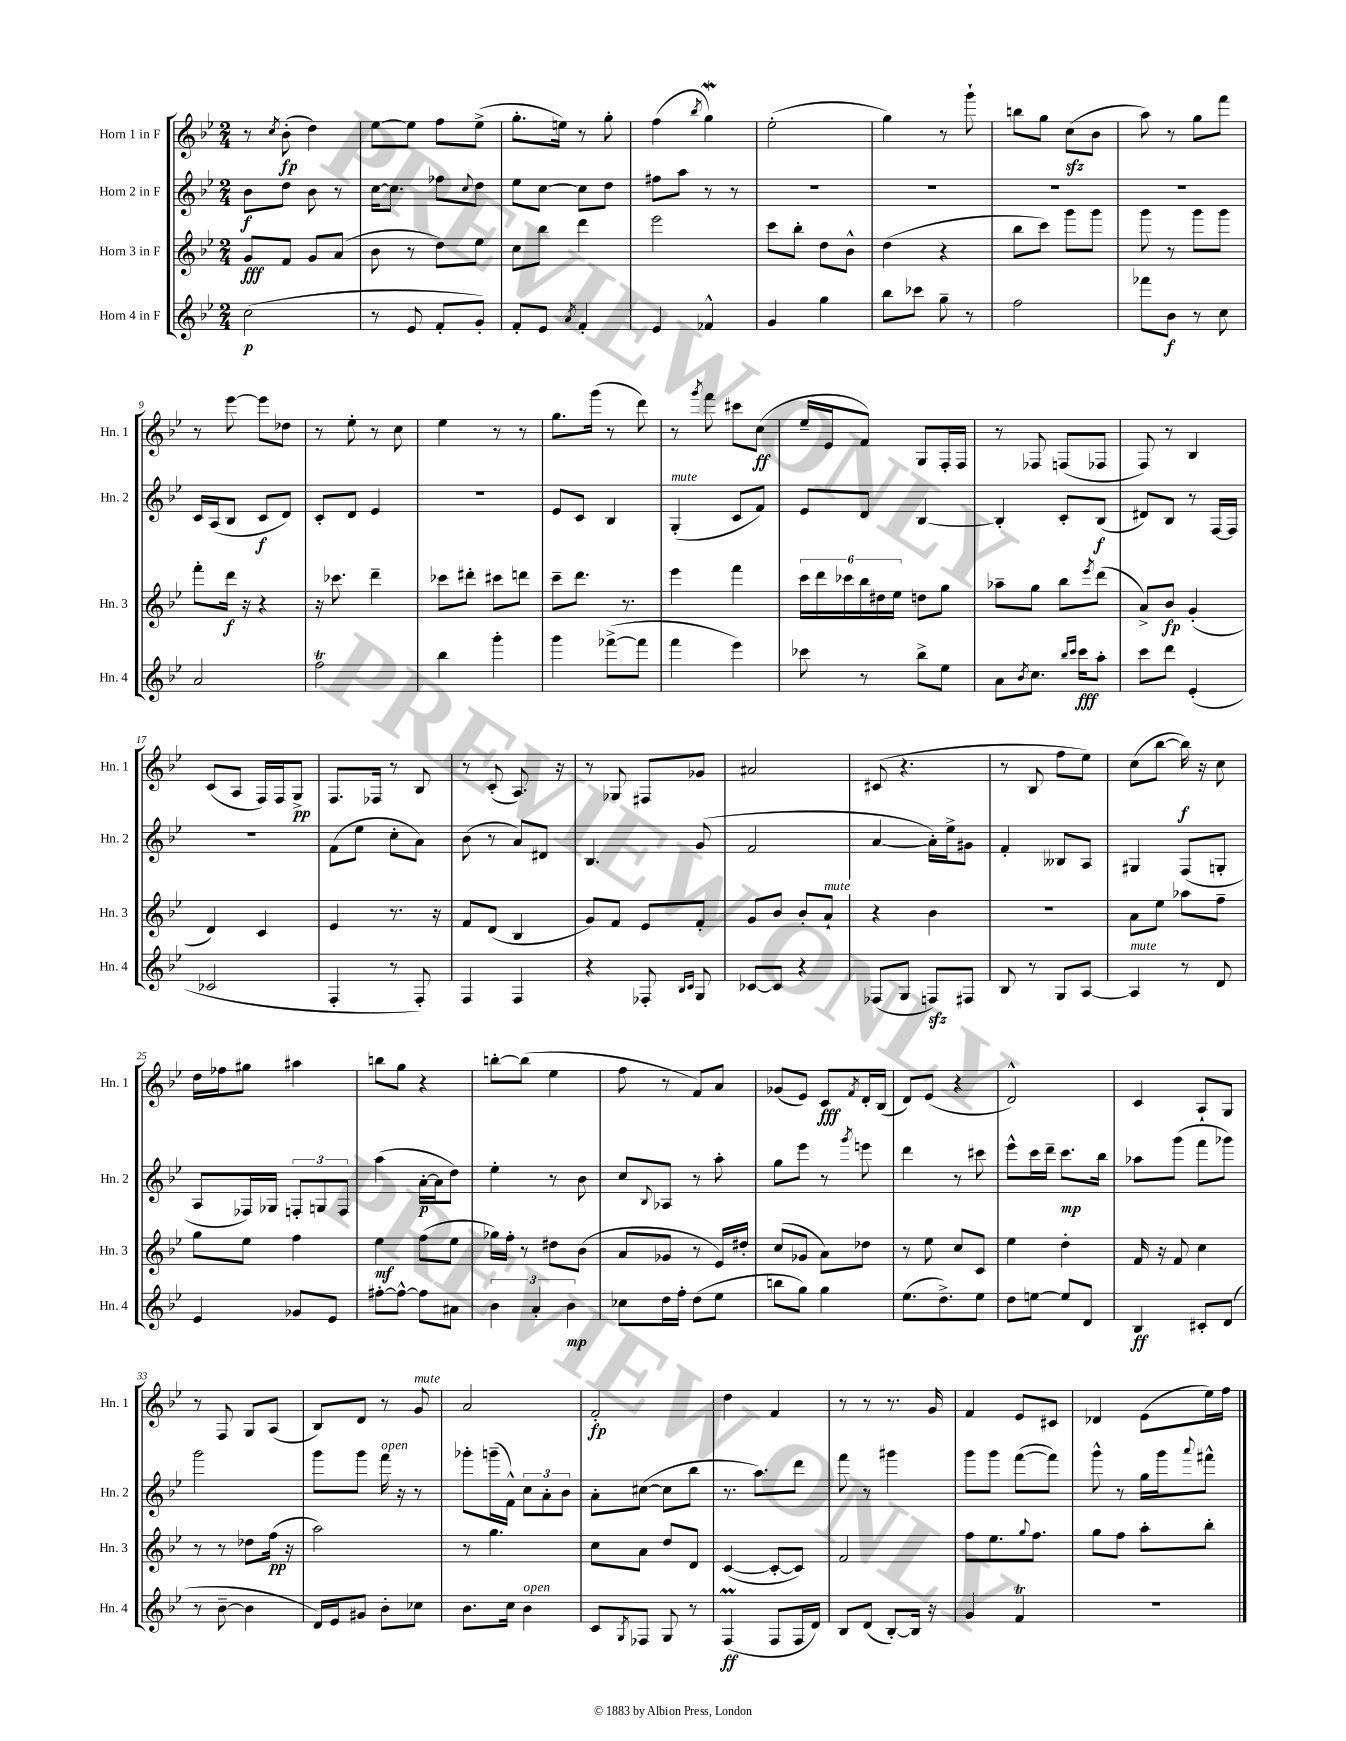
<<
\new StaffGroup <<
\new Staff = "s0" \with { instrumentName = "Horn 1 in F" shortInstrumentName = "Hn. 1" } {
    \clef treble \key bes \major \numericTimeSignature \time 2/4
    r8 \acciaccatura { c''8 } bes'8-.\fp( d''4) |
    ees''8~ ees''8 f''8 ees''8->( |
    g''8.-. e''16) r8 g''8-. |
    f''4( \acciaccatura { bes''8 } g''4\mordent) |
    ees''2-.( |
    g''4) r8 g'''8-! |
    b''8 g''8 c''8\sfz( bes'8 |
    a''8) r8 g''8 f'''8 |
    r8 ees'''8~ ees'''8 des''8 |
    r8 ees''8-. r8 c''8 |
    ees''4 r8 r8 |
    g''8. g'''16( r8 d'''8) |
    r8 \acciaccatura { g'''8 } f'''8 cis'''8 c''8\ff( |
    ees''16-- ees'16 f'8) g8 f16-. f16 |
    r8 fes8 f8( fes8 |
    f8) r8 bes4 |
    c'8( a8 f16) f16 g8->\pp |
    f8. fes16 r8 bes8 |
    r8 c'8-.( a8.) r16 |
    r8 ges8 fis8 ges'8 |
    ais'2 |
    cis'8( r4. |
    r8 bes8 f''8 ees''8) |
    c''8( bes''8~ bes''16\f) r16 c''8 |
    d''16 fes''16 gis''8 ais''4 |
    b''8 g''8 r4 |
    b''8~-. b''8( ees''4 |
    f''8 r8 f'8) a'8 |
    ges'8( ees'8) c'8\fff \acciaccatura { f'8 } d'16-. bes16( |
    d'8) ees'8( r4 |
    d'2-^) |
    c'4 a8-! g8 |
    r8 f8 g8 a8( |
    bes8) d'8 r8 g'8^\markup { \italic "mute" } |
    a'2 |
    f'2-.\fp |
    d''4 f'4 |
    r8 r8 r8. g'16 |
    f'4 ees'8 cis'8 |
    des'4 ees'8( ees''16) f''16 \bar "|." |
}
\new Staff = "s1" \with { instrumentName = "Horn 2 in F" shortInstrumentName = "Hn. 2" } {
    \clef treble \key bes \major \numericTimeSignature \time 2/4
    bes'8\f d''8 bes'8 r8 |
    c''16~ c''8. fes''8 \appoggiatura { c''8 } d''8 |
    ees''8 c''8~ c''8 d''8 |
    fis''8 a''8 r8 r8 |
    R2 |
    R2 |
    R2 |
    R2 |
    c'16 a16( bes8 c'8\f d'8) |
    c'8-. d'8 ees'4 |
    R2 |
    ees'8 c'8 bes4 |
    g4-.^\markup { \italic "mute" }( c'8 f'8) |
    ees'8 d'8 bes4~ |
    bes4-. c'8-. bes8\f( |
    dis'8) bes8 r8 f16~ f16 |
    r2 |
    f'8( ees''8 c''8-. a'8) |
    bes'8( r8 a'8) dis'8 |
    bes4. g'8( |
    f'2 |
    a'4~ a'16-.) ees''16-> gis'8 |
    f'4-. beses8 a8 |
    gis4 f8( g8-. |
    a8 fes16) ges16 \tuplet 3/2 { f8-. g8 f8 } |
    a''4( a'16~-.\p a'16 d''8) |
    ees''4-. r8 bes'8 |
    c''8 \appoggiatura { bes8 } aes8 r8 a''8-. |
    g''8 ees'''8 r8 \acciaccatura { g'''8 } e'''8 |
    d'''4 r8 cis'''8 |
    ees'''8-^ c'''16 d'''16-- c'''8.\mp bes''16 |
    aes''8 g'''8( f'''8 ges'''8) |
    g'''2 |
    g'''8 g'''8 f'''16^\markup { \italic "open" } r16 r8 |
    ges'''8-. g'''16--( f'16-^) \tuplet 3/2 { c''8 a'8-. bes'8 } |
    a'8-. cis''8~( cis''8 bes''8 |
    r8. a''8.) d'''8 |
    f'''8 r8 gis'''4 |
    g'''8 g'''8 f'''8~( f'''8) |
    g'''8-^ r8 g''16 g'''16 \appoggiatura { a'''8 } fis'''8-^ \bar "|." |
}
\new Staff = "s2" \with { instrumentName = "Horn 3 in F" shortInstrumentName = "Hn. 3" } {
    \clef treble \key bes \major \numericTimeSignature \time 2/4
    g'8\fff f'8 g'8 a'8( |
    bes'8 r8 d''8) ees''8 |
    c''8 bes''8 d'''4 |
    ees'''2 |
    c'''8 bes''8-. d''8 bes'8-^ |
    d''4( r4 |
    bes''8 c'''8) g'''8 g'''8 |
    g'''8 r8 g'''8 g'''8 |
    f'''8-. d'''16\f r16 r4 |
    r16 ces'''8. d'''4-- |
    ces'''8 dis'''8-. cis'''8 d'''8 |
    c'''8-- d'''8. r8. |
    ees'''4 f'''4 |
    \tuplet 6/4 { c'''16 d'''16 ces'''16 bes''16 dis''16 ees''16 } d''8 g''8 |
    aes''8-- g''8 bes''8 \acciaccatura { ees'''8 } d'''8( |
    a'8->) bes'8\fp g'4-.( |
    d'4) c'4 |
    ees'4 r8. r16 |
    f'8 d'8( bes4 |
    g'8) f'8 ees'8 f'8-. |
    g'8 bes'8 bes'8-. a'8-!^\markup { \italic "mute" } |
    r4 bes'4 |
    R2 |
    a'8 ees''8 aes''8 f''8-- |
    g''8 ees''8 f''4 |
    ees''4\mf f''8( ees''8 |
    ges''16) f''16-. r8 dis''8 bes'8( |
    a'8 ges'8 r8 ees'16) dis''16-. |
    c''8( ges'8 a'8) des''8 |
    r8 ees''8 c''8 c'8 |
    ees''4 d''4-. |
    f'16 r16 f'8 c''4 |
    r8 r8 des''8 f''16\pp( r16 |
    a''2) |
    r8 g''4. |
    c''8 a'8 d''8 d'8 |
    c'4~( c'8~-. c'8) |
    f'2 |
    f''8 ees''8. \appoggiatura { g''8 } f''8. |
    g''8 f''8 a''8-. bes''8-. \bar "|." |
}
\new Staff = "s3" \with { instrumentName = "Horn 4 in F" shortInstrumentName = "Hn. 4" } {
    \clef treble \key bes \major \numericTimeSignature \time 2/4
    c''2\p( |
    r8 ees'8 f'8-. g'8-.) |
    f'8-. ees'8 \acciaccatura { a'8 } f'4-. |
    ees'4 fes'4-^ |
    g'4 g''4 |
    bes''8 ces'''8 g''8-- r8 |
    f''2 |
    fes'''8 bes'8\f r8 c''8 |
    a'2 |
    f''2\trill |
    bes''4 g'''4-. |
    g'''4 fes'''8~->( fes'''8 |
    f'''4 ees'''4) |
    ces'''8 r8 bes''8-> ees''8 |
    a'8 \acciaccatura { bes'8 } c''8. \grace { bes''16 c'''16 } c'''16\fff a''8-. |
    c'''8 d'''8 ees'4-.( |
    ces'2 |
    f4-. r8 f8-.) |
    f4 f4 |
    r4 fes8-. \grace { bes16 c'16 } g8 |
    ces'8~ ces'8 r4 |
    fes8( g8 f8\sfz) fis8 |
    bes8 r8 g8 a8~ |
    a4^\markup { \italic "mute" } r8 d'8 |
    ees'4 ges'8 ees'8 |
    fis''8~-. fis''8~-^ fis''8 ais'8 |
    \tuplet 3/2 { bes'4 a'4-. bes'4\mp } |
    ces''8 d''16 f''16-. d''8( ees''8 |
    b''8 g''8) g''4 |
    ees''8.( d''8.->) ees''8 |
    d''8 e''8~ e''8 d'8 |
    bes4\ff cis'8-. d'8( |
    r8 bes'8~-- bes'4 |
    d'16) ees'16 gis'8 bes'8-. ces''8 |
    bes'8. c''16 bes'4^\markup { \italic "open" } |
    c'8 \acciaccatura { g8 } fes8 g8 r8 |
    f4\prall\ff( f8 f16 d'16) |
    bes8 d'8( bes8~-.) bes16 r16 |
    g'4 f'4\trill |
    r2 \bar "|." |
}
>>
>>
